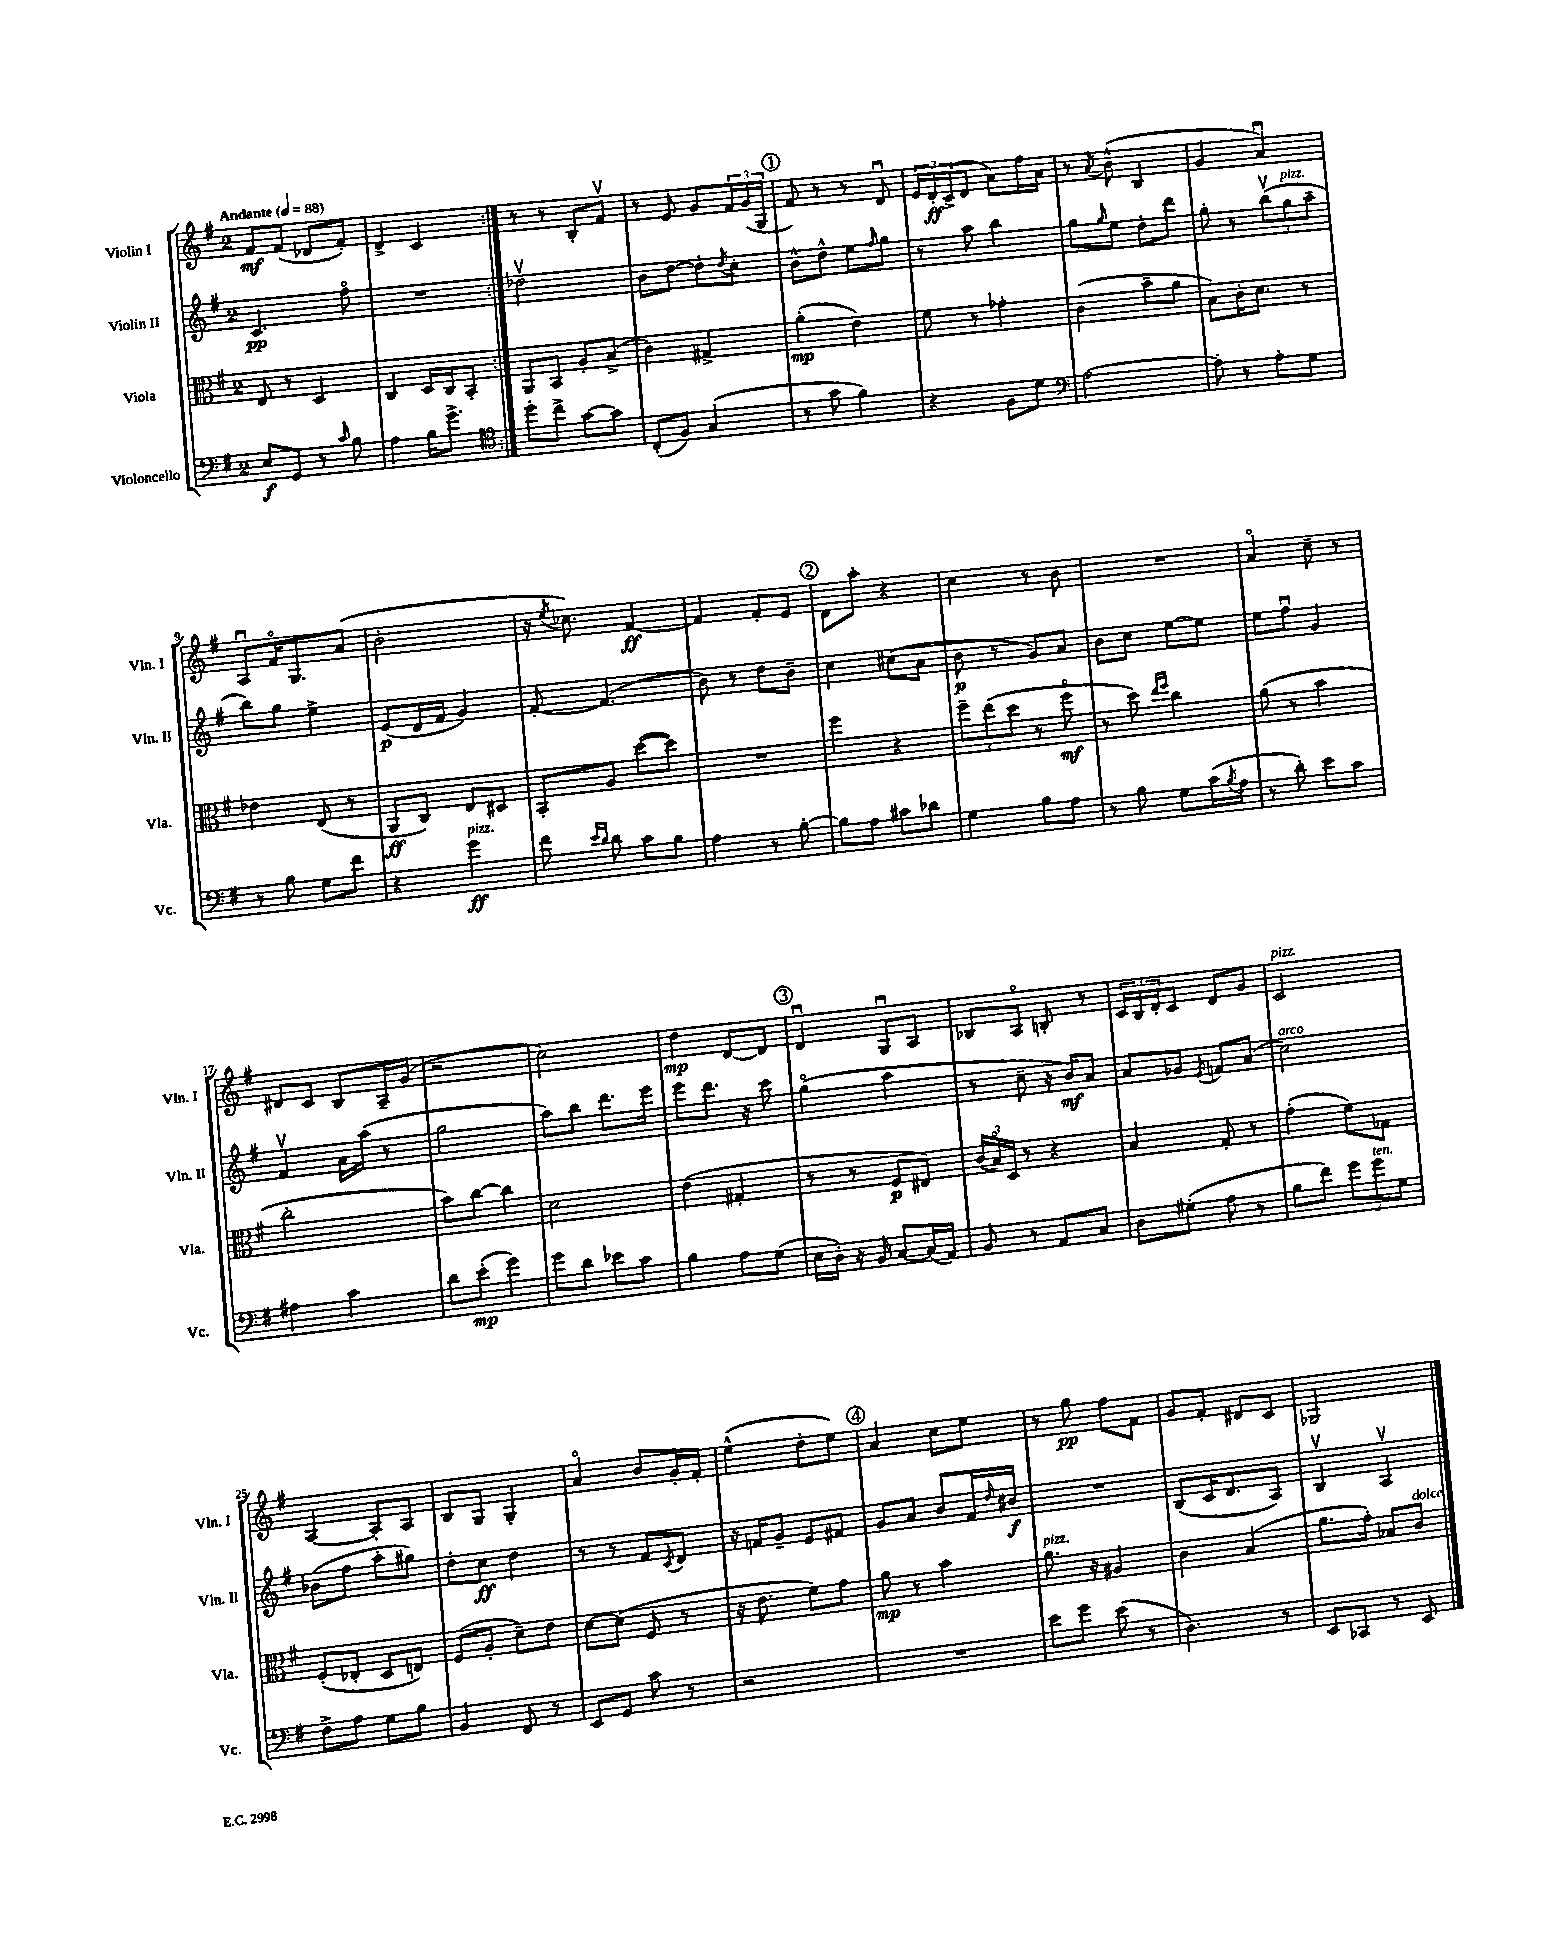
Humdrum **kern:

**kern	**dynam	**kern	**dynam	**kern	**dynam	**kern	**dynam
*part4	*part4	*part3	*part3	*part2	*part2	*part1	*part1
*staff4	*staff4	*staff3	*staff3	*staff2	*staff2	*staff1	*staff1
*I"Violoncello	*	*I"Viola	*	*I"Violin II	*	*I"Violin I	*
*I'Vc.	*	*I'Vla.	*	*I'Vln. II	*	*I'Vln. I	*
*clefF4	*	*clefC3	*	*clefG2	*	*clefG2	*
*k[f#]	*	*k[f#]	*	*k[f#]	*	*k[f#]	*
*M2/4	*	*M2/4	*	*M2/4	*	*M2/4	*
*MM88	*	*MM88	*	*MM88	*	*MM88	*
=1	=1	=1	=1	=1	=1	=1	=1
!	!	!	!	!	!	!LO:TX:a:B:t=Andante	!
8E/L	f	8E/	.	4.c/	pp	8f#/L	mf
8GG/J	.	8r	.	.	.	(8f#/J	.
8r	.	4D/	.	.	.	8d-X/L	.
16qqc/	.	.	.	.	.	.	.
8B\	.	.	.	8ff#\	.	8f#'/J)	.
=2	=2	=2	=2	=2	=2	=2	=2
4A\	.	4C/	.	2r	.	4d^/	.
16B\KL	.	16D/LL	.	.	.	4c/	.
8.g^\J	.	16C/J	.	.	.	.	.
.	.	8BB'/J	.	.	.	.	.
=3:|!	=3:|!	=3:|!	=3:|!	=3:|!	=3:|!	=3:|!	=3:|!
*clefC4	*	*	*	*	*	*	*
8dd'\L	.	8AA/L	.	2dd-Xv\	.	8r	.
8cc^\J	.	8BB/J	.	.	.	8r	.
[8g\L	.	8A'/L	.	.	.	8B'/L	.
8g\J]	.	(8B^/J	.	.	.	8f#v/J	.
=4	=4	=4	=4	=4	=4	=4	=4
(8C'/L	.	4c\)	.	8b\L	.	8r	.
8F#/J)	.	.	.	[8dd\J	.	8e/	.
(4G/	.	4G#X^/	.	8dd'\L]	.	8g/L	.
.	.	.	.	8qdd/	.	.	.
.	.	.	.	8cc'\J	.	24f#/L	.
.	.	.	.	.	.	(24g/	.
.	.	.	.	.	.	24G/JJ	.
!!LO:REH:place=s1:t=1
=5	=5	=5	=5	=5	=5	=5	=5
8r	.	(4a'\	mp	8b^^\L	.	8f#/)	.
8g\	.	.	.	8dd^^\J	.	8r	.
4f#\)	.	4e\)	.	8ee\L	.	8r	.
.	.	.	.	16qqff#/	.	.	.
.	.	.	.	8gg\J	.	8du/	.
=6	=6	=6	=6	=6	=6	=6	=6
4r	.	8f#\	.	8r	.	24e/LL	.
.	.	.	.	.	.	24d'/	ff
.	.	.	.	.	.	(24c^/J	.
.	.	8r	.	8aa\	.	8d/J	.
8F#\L	.	4g-X'\	.	4bb\	.	8a\L)	.
8d\J	.	.	.	.	.	16ff#\L	.
.	.	.	.	.	.	16a\JJ	.
=7	=7	=7	=7	=7	=7	=7	=7
*clefF4	*	*	*	*	*	*	*
[2A\	.	(4c\	.	8gg\L	.	8r	.
.	.	.	.	16qqgg/	.	8qa/	.
.	.	.	.	8ee\J	.	(8b^^\	.
.	.	8b~\L	.	8dd'\L	.	4B/	.
.	.	8a\J	.	8ddd\J	.	.	.
=8	=8	=8	=8	=8	=8	=8	=8
8A'\]	.	8B\L)	.	8gg'\	.	4g/	.
8r	.	16c'\K	.	8r	.	.	.
.	.	8.d\J	.	.	.	.	.
8A'\L	.	.	.	(12bbv\L	.	4au/)	.
!	!	!	!	!LO:TX:a:i:t=pizz.	!	!	!
.	.	.	.	12gg\	.	.	.
8G\J	.	8r	.	.	.	.	.
.	.	.	.	12aa~\J	.	.	.
!!LO:LB:g=z
=9	=9	=9	=9	=9	=9	=9	=9
8r	.	4e-X\	.	8bb\L)	.	8Au/L	.
8B\	.	.	.	8gg\J	.	16f#/K	.
.	.	.	.	.	.	8.G/	.
8G\L	.	(8E/	.	4ee^\	.	.	.
8f#\J	.	8r	.	.	.	(8a/J	.
=10	=10	=10	=10	=10	=10	=10	=10
4r	.	8AA/L	ff	(8e/L	p	2b'\	.
.	.	8C/J)	.	16d/L	.	.	.
.	.	.	.	16f#/JJ	.	.	.
!LO:TX:a:i:t=pizz.	!	!	!	!	!	!	!
4g\	ff	8E/L	.	4g/)	.	.	.
.	.	8D#X/J	.	.	.	.	.
=11	=11	=11	=11	=11	=11	=11	=11
8f#\	.	8BB'/L	.	[8f#'/	.	16r	.
.	.	.	.	.	.	8qee/	.
.	.	.	.	.	.	8.cc-X\)	.
16qqe/LL	.	.	.	.	.	.	.
16qqd/JJ	.	.	.	.	.	.	.
8d\	.	8A/J	.	(4.f#/]	.	.	.
8c\L	.	([8dd\L	.	.	.	[4f#/	ff
8B\J	.	8dd\J])	.	.	.	.	.
=12	=12	=12	=12	=12	=12	=12	=12
4A\	.	2r	.	8b\)	.	4f#/]	.
.	.	.	.	8r	.	.	.
8r	.	.	.	8dd\L	.	8f#'/L	.
[8B'\	.	.	.	8b~\J	.	8e/J	.
!!LO:REH:place=s1:t=2
=13	=13	=13	=13	=13	=13	=13	=13
8B\L]	.	4ff#\	.	4cc\	.	8d\L	.
8A\J	.	.	.	.	.	8aa'\J	.
8c#X\L	.	4r	.	(8cc#X\L	.	4r	.
8d-X\J	.	.	.	8a\J	.	.	.
=14	=14	=14	=14	=14	=14	=14	=14
4G\	.	12ff#~\L	.	8b\	p	4cc\	.
.	.	(12ee\	.	.	.	.	.
.	.	.	.	8r	.	.	.
.	.	12dd\J	.	.	.	.	.
8B\L	.	8r	.	8g/L)	.	8r	.
8A\J	.	8ff#\	mf	8a/J	.	8b\	.
=15	=15	=15	=15	=15	=15	=15	=15
8r	.	8r	.	8b\L	.	2r	.
8B\	.	8dd\)	.	8cc\J	.	.	.
.	.	16qqee/LL	.	.	.	.	.
.	.	16qqff#/JJ	.	.	.	.	.
8G\L	.	4cc\	.	[8ee\L	.	.	.
(16c\L	.	.	.	8ee\J]	.	.	.
8qB/	.	.	.	.	.	.	.
16A\JJ	.	.	.	.	.	.	.
=16	=16	=16	=16	=16	=16	=16	=16
8r	.	(8a\	.	8ee\L	.	4a/	.
8d'\)	.	8r	.	8ff#u\J	.	.	.
8e\L	.	4b\	.	4g/	.	8cc~\	.
8c\J	.	.	.	.	.	8r	.
!!LO:LB:g=z
=17	=17	=17	=17	=17	=17	=17	=17
4A#X\	.	2cc'\	.	4f#v/	.	8d#X/L	.
.	.	.	.	.	.	8c/J	.
4c\	.	.	.	16a\LL	.	8B/L	.
.	.	.	.	(16aa\JJ	.	.	.
.	.	.	.	8r	.	16A~/L	.
.	.	.	.	.	.	(16g/JJ	.
=18	=18	=18	=18	=18	=18	=18	=18
8d\L	.	8b\L)	.	2gg\	.	2r	.
(8e'\J	mp	[8cc\J	.	.	.	.	.
4g\)	.	4cc\]	.	.	.	.	.
=19	=19	=19	=19	=19	=19	=19	=19
8g\L	.	2d\	.	8aa\L)	.	2cc\)	.
8d\J	.	.	.	8bb\J	.	.	.
8e-X\L	.	.	.	8.ddd\L	.	.	.
8c\J	.	.	.	.	.	.	.
.	.	.	.	16eee\Jk	.	.	.
=20	=20	=20	=20	=20	=20	=20	=20
4B\	.	(4e\	.	8eee\L	.	4dd\	mp
.	.	.	.	8.ddd\J	.	.	.
8A\L	.	4G#X'/	.	.	.	[8d/L	.
.	.	.	.	16r	.	.	.
(8G\J	.	.	.	8ccc\	.	8d/J]	.
!!LO:REH:place=s1:t=3
=21	=21	=21	=21	=21	=21	=21	=21
16E\LL	.	8r	.	(4gg\	.	4du/	.
16D'\JJ)	.	.	.	.	.	.	.
16r	.	8r	.	.	.	.	.
16BB/	.	.	.	.	.	.	.
[8C/L	.	8F#/L	p	4aa\	.	8Gu/L	.
(16C/L]	.	8E#X/J)	.	.	.	8A/J	.
16AA/JJ)	.	.	.	.	.	.	.
=22	=22	=22	=22	=22	=22	=22	=22
8BB/	.	(24c/LL	.	8r	.	8B-X/L	.
.	.	24B/)	.	.	.	.	.
.	.	24D/JJ	.	.	.	.	.
8r	.	8r	.	8cc~\	.	8A/J	.
8AA/L	.	4r	.	16r	.	8Bn'/	.
.	.	.	.	16b/KL)	mf	.	.
8C/J	.	.	.	8a/J	.	8r	.
=23	=23	=23	=23	=23	=23	=23	=23
8D\L	.	4B/	.	8a/L	.	24c/LL	.
.	.	.	.	.	.	24B/	.
.	.	.	.	.	.	24d'/J	.
(8G#X'\J	.	.	.	8g-X/J	.	8c/J	.
.	.	.	.	8qe/	.	.	.
8A\	.	8G'/	.	8fn/L	.	8d/L	.
8r	.	8r	.	(8a/J	.	8g/J	.
=24	=24	=24	=24	=24	=24	=24	=24
!	!	!	!	!	!	!LO:TX:a:i:t=pizz.	!
!	!	!	!	!LO:TX:a:i:t=arco	!	!	!
8B\L	.	(4g'\	.	2cc\)	.	2c/	.
8f#\J)	.	.	.	.	.	.	.
12g\L	.	8f#\L)	.	.	.	.	.
!LO:TX:a:i:t=ten.	!	!	!	!	!	!	!
12g\	.	.	.	.	.	.	.
.	.	8G-X\J	.	.	.	.	.
12G\J	.	.	.	.	.	.	.
!!LO:LB:g=z
=25	=25	=25	=25	=25	=25	=25	=25
8F#^\L	.	(8F#'/L	.	(8b-X\L	.	[4A/	.
8A\J	.	8E-X'/J	.	8ff#\J	.	.	.
8G\L	.	8D/L	.	8aa'\L	.	8A'/L]	.
8B\J	.	8En/J)	.	8gg#X\J)	.	8A/J	.
=26	=26	=26	=26	=26	=26	=26	=26
4BB/	.	(8F#/L	.	8dd'\L	.	8B/L	.
.	.	8A'/J	.	8cc\J	ff	8G/J	.
8FF#/	.	8d~\L)	.	4dd\	.	4G'/	.
8r	.	8e\J	.	.	.	.	.
=27	=27	=27	=27	=27	=27	=27	=27
8EE/L	.	[8d\L	.	8r	.	4a/	.
8GG/J	.	(8d\J]	.	8r	.	.	.
8c\	.	8F#/	.	8f#/L	.	8b/L	.
.	.	.	.	8qc/	.	.	.
8r	.	8r	.	8d/J	.	16g'/L	.
.	.	.	.	.	.	16f#'/JJ	.
=28	=28	=28	=28	=28	=28	=28	=28
2r	.	16r	.	16r	.	(4ee^^\	.
.	.	8.e\	.	16fn/KL	.	.	.
.	.	.	.	8g~/J	.	.	.
.	.	8f#\L)	.	8e/L	.	8dd'\L	.
.	.	8g\J	.	8f#X/J	.	8ee\J)	.
!!LO:REH:place=s1:t=4
=29	=29	=29	=29	=29	=29	=29	=29
2r	.	8a\	mp	8g/L	.	4a/	.
.	.	8r	.	8a/J	.	.	.
.	.	4b\	.	8b/L	.	8cc\L	.
.	.	.	.	16f#/L	.	8ee\J	.
.	.	.	.	16qqdd/	.	.	.
.	.	.	.	16b#X/JJ	f	.	.
=30	=30	=30	=30	=30	=30	=30	=30
!	!	!LO:TX:a:i:t=pizz.	!	!	!	!	!
8e\L	.	8.a\	.	2r	.	8r	.
8g\J	.	.	.	.	.	8gg\	pp
.	.	16r	.	.	.	.	.
(8e\	.	4A#X/	.	.	.	8ff#\L	.
8r	.	.	.	.	.	8f#\J	.
=31	=31	=31	=31	=31	=31	=31	=31
4.D\)	.	4c\	.	(8B/L	.	8g/L	.
.	.	.	.	16c/K	.	8f#'/J	.
.	.	.	.	8.d/	.	.	.
.	.	(4B/	.	.	.	8d#X/L	.
8r	.	.	.	8A/J)	.	8c/J	.
=32	=32	=32	=32	=32	=32	=32	=32
8EE/L	.	8.a\L	.	4Bv/	.	2G-X/	.
8CC-X/J	.	.	.	.	.	.	.
.	.	16g'\Jk)	.	.	.	.	.
8r	.	8B-X/L	.	4Av/	.	.	.
!	!	!LO:TX:a:i:t=dolce	!	!	!	!	!
8EE/	.	8c/J	.	.	.	.	.
==	==	==	==	==	==	==	==
*-	*-	*-	*-	*-	*-	*-	*-
